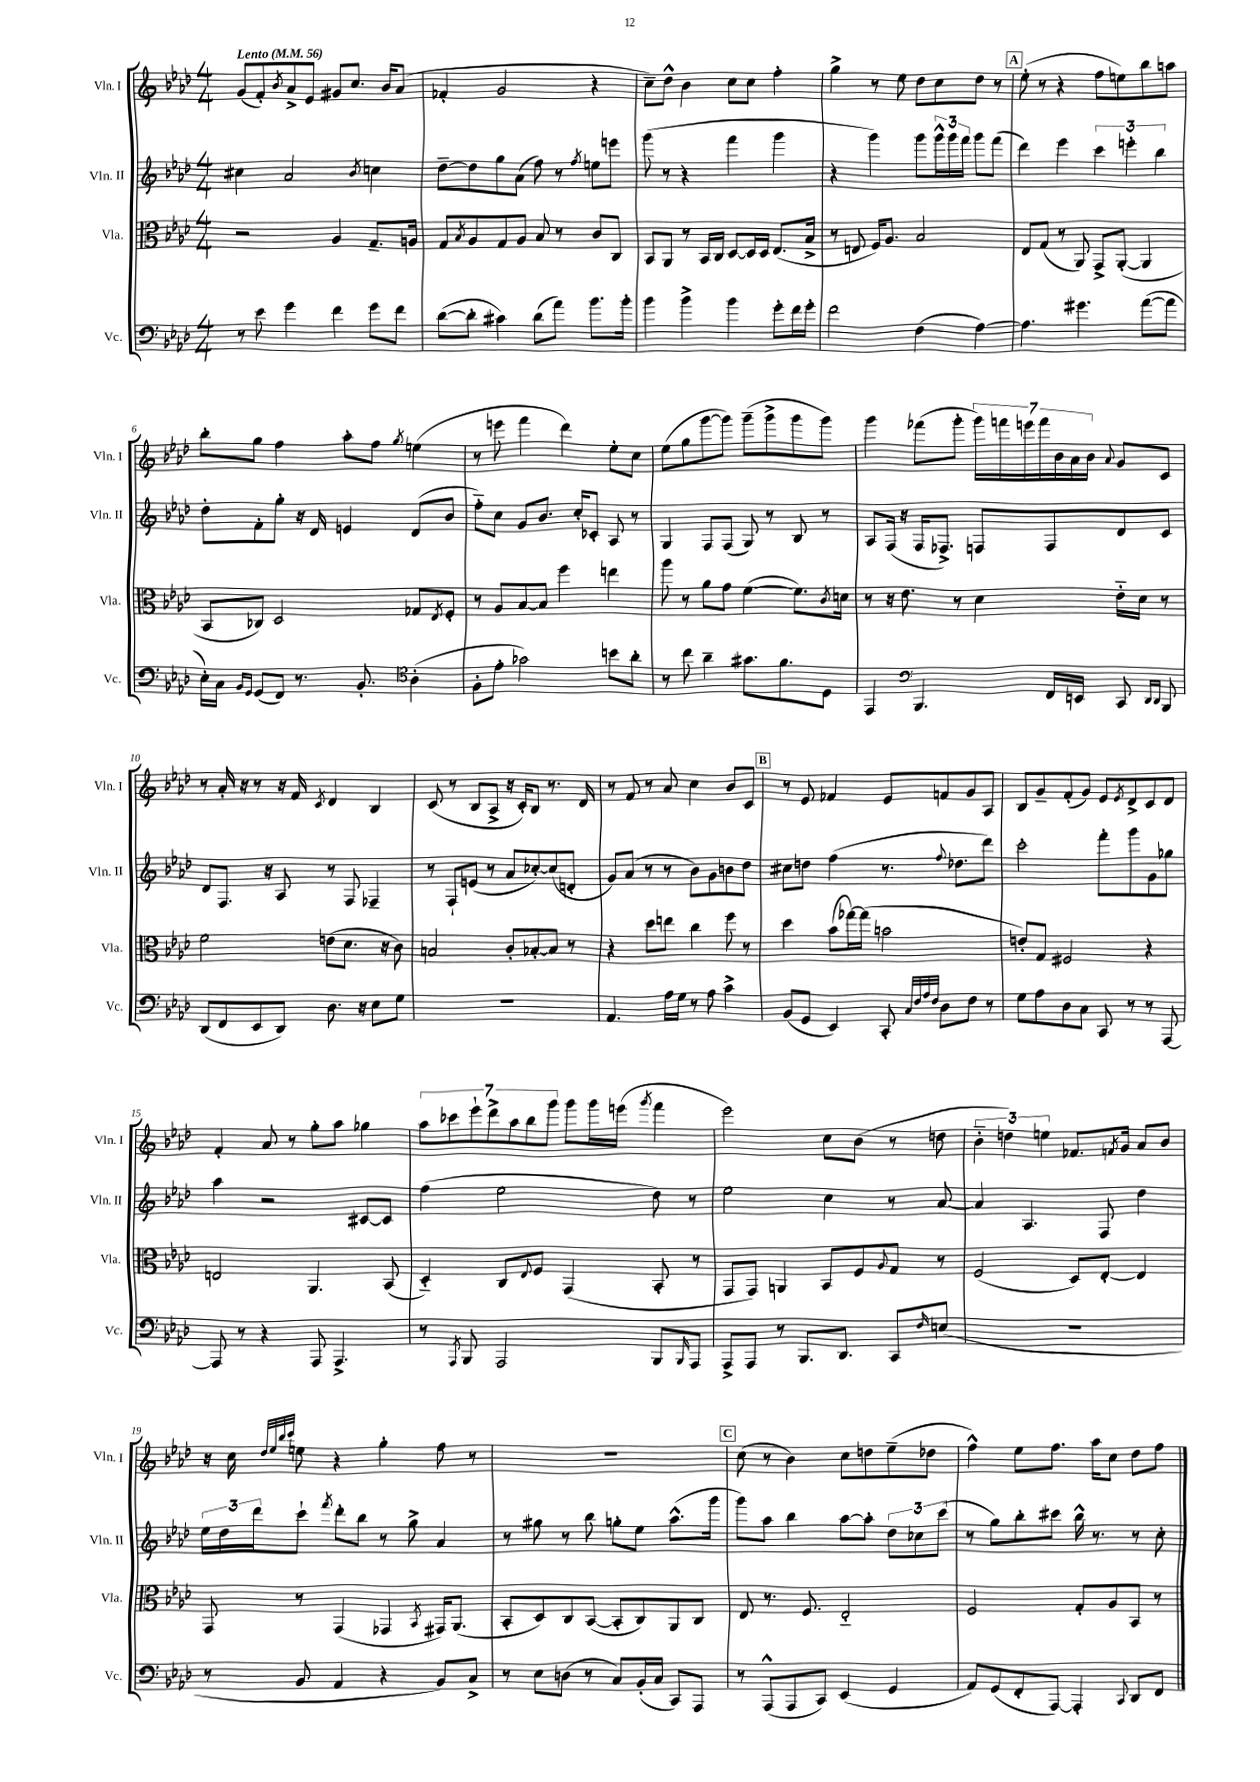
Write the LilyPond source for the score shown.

<<
\new StaffGroup <<
\new Staff = "s0" \with { instrumentName = "Vln. I" shortInstrumentName = "Vln. I" } {
    \clef treble \key aes \major \numericTimeSignature \time 4/4 \tempo "Lento" 4 = 56
    g'8( f'8-.) \acciaccatura { bes'8 } aes'8-> ees'8 gis'8 c''8. bes'16 aes'8( |
    fes'4-. g'2 r4 |
    c''8--) des''8-^ bes'4 c''8 c''8 f''4-. |
    g''4-> r8 ees''8 des''8 c''8 des''8 r8 |
    \mark \markup { \box "A" } ees''8-.( r8 r4 f''8 e''8) bes''8 a''8 |
    bes''8-. g''8 f''4 aes''8-. f''8 \acciaccatura { g''8 } e''4( |
    r8 e'''8 f'''4 des'''4) ees''8-. c''8 |
    ees''8( g''8 g'''8~ g'''8) g'''8--( g'''8-> g'''8 g'''8) |
    g'''4 fes'''8( g'''8-. \tuplet 7/4 { g'''16) f'''16 e'''16 f'''16 bes'16 aes'16 bes'16 } \appoggiatura { aes'8 } g'8 c'8 |
    r8 aes'16-. r16 r8 r16 f'16 \acciaccatura { c'8 } des'4 bes4 |
    c'8( r8 bes8 aes8-> r16 c'16-.) bes8 r8. des'16 |
    r8 f'8 r8 aes'8 c''4 bes'8 c'8 |
    \mark \markup { \box "B" } r8 ees'8 fes'4 ees'8 f'8 g'8 aes8 |
    bes8 g'8-- f'8-.( g'8) ees'8 \acciaccatura { ees'8 } des'8-> c'8 des'8 |
    f'4-. aes'8 r8 g''8-. aes''8 ges''4 |
    \tuplet 7/4 { aes''8 ces'''8 ees'''8-! des'''8-> aes''8 bes''8 g'''8 } g'''8 g'''16 e'''16( \acciaccatura { g'''8 } f'''4 |
    ees'''2) c''8 bes'8( r8 d''8 |
    \tuplet 3/2 { bes'4-_ d''4) e''4 } fes'8. \acciaccatura { f'8 } g'16 aes'8 bes'8 |
    r16 c''16 \grace { des''32 ees''32 bes''32 c'''32 } e''8 r4 g''4-. f''8 r8 |
    R1 |
    \mark \markup { \box "C" } c''8( r8 bes'4) c''8 d''8 ees''8--( des''8 |
    f''4-^) ees''8 f''8. aes''16 c''8 des''8 f''8 \bar "|." |
}
\new Staff = "s1" \with { instrumentName = "Vln. II" shortInstrumentName = "Vln. II" } {
    \clef treble \key aes \major \numericTimeSignature \time 4/4
    cis''4 aes'2 \acciaccatura { bes'8 } c''4 |
    des''8~-- des''8 g''8 aes'8( f''8) r8 \acciaccatura { f''8 } e''8 e'''8 |
    g'''8( r8 r4 f'''4 g'''4 |
    r4 g'''4) g'''8 \tuplet 3/2 { g'''16-^ g'''16 f'''16 } g'''8 f'''8( |
    \mark \markup { \box "A" } des'''4) ees'''4 \tuplet 3/2 { c'''4 e'''4-. bes''4 } |
    des''8-. f'8-. g''8-. r16 des'16 e'4 des'8( bes'8 |
    f''8-_) c''8 g'8 bes'8. c''16-. ces'8-. aes8 r8 |
    g4 f8 f8( g8) r8 bes8 r8 |
    aes8 f16( r16 f16 fes8.->) f8 f8 des'8 c'8 |
    des'8 f8. r16 aes8 r8 f8 fes4-- |
    r8 f8-! e'8( r8 aes'8 ces''8~-.) ces''8( d'8-. |
    g'8) aes'8( r8 r8 bes'8) g'8 b'8 des''8 |
    \mark \markup { \box "B" } cis''8 d''8 f''4( r8. \appoggiatura { f''8 } des''8. des'''8) |
    c'''2-. f'''8-. g'''8 g'8 ges''8 |
    aes''4 r2 cis'8~ cis'8 |
    f''4( ees''2 des''8) r8 |
    ees''2 c''4 r8 aes'8~ |
    aes'4 aes4. f8 des''4 |
    \tuplet 3/2 { ees''16 des''16 des'''16 } c'''8-! \acciaccatura { f'''8 } des'''8-. bes''8 r8 g''8-> aes'4 |
    r8 gis''8 r8 bes''8 g''8-. ees''8 aes''8.-^( g'''16 |
    \mark \markup { \box "C" } g'''8) aes''8 bes''4 aes''8~ aes''8-. \tuplet 3/2 { des''8 ces''8 c'''8( } |
    r8 g''8) bes''8-. cis'''8 bes''16-^ r8. r8 c''8-. \bar "|." |
}
\new Staff = "s2" \with { instrumentName = "Vla." shortInstrumentName = "Vla." } {
    \clef alto \key aes \major \numericTimeSignature \time 4/4
    r2 aes4 g8.-- a16 |
    g8 \acciaccatura { bes8 } aes8 g8 aes8 bes8 r8 c'8 c8 |
    bes,8 aes,8 r8 bes,16 c16 des8~ des16 des16 ees8.( bes16-> |
    r8 e8 f16) aes8. bes2 |
    \mark \markup { \box "A" } ees8 g8( r8 aes,8) g,8-> aes,8~-.( aes,4 |
    bes,8 ces8) des2 ges8 \acciaccatura { ees8 } f8-. |
    r8 aes8 bes8~ bes8 f''4 e''4 |
    aes''8 r8 aes'8 g'8 f'4~( f'8.) \acciaccatura { c'8 } d'16 |
    r8 r16 ees'8. r8 des'4 ees'16-_ des'16 r8 |
    f'2 e'8( des'8. r16 c'8) |
    b2 c'8-. bes8~-. bes8 r8 |
    r4 des''8 e''8 c''4 f''8 r8 |
    \mark \markup { \box "B" } des''4 bes'8( ges''16~) ges''16( b'2 |
    e'8-.) g8 fis2 r4 |
    e2 aes,4. bes,8( |
    des4-_) c8 \appoggiatura { ees8 } f8 g,4( bes,8-. r8 |
    g,8 g,8) a,4 bes,8 f8 \appoggiatura { aes8 } g8 r8 |
    f2( des8) ees8~-. ees4 |
    g,8 r8 g,4( ges,4 \acciaccatura { bes,8 } gis,16) aes,8.( |
    bes,8-. des8) c8 bes,8~( bes,8-. c8) aes,8 c8 |
    \mark \markup { \box "C" } ees8 r8. f8. ees2-_ |
    f2 g8-. aes8 bes,8 r8 \bar "|." |
}
\new Staff = "s3" \with { instrumentName = "Vc." shortInstrumentName = "Vc." } {
    \clef bass \key aes \major \numericTimeSignature \time 4/4
    r8 ees'8 g'4 f'4 g'8 f'8 |
    des'8~( des'8-. cis'4) des'8( aes'8) bes'8. bes'16-. |
    bes'4 bes'4-> bes'4 g'8-. f'16 g'16-. |
    f'2 f4( aes4~) |
    \mark \markup { \box "A" } aes4. gis'4. aes'8~( aes'8 |
    ees16-.) c16 \grace { bes,16 g,16 } g,8( f,8) r8. bes,8.-. \clef tenor aes4-.( |
    f8-. ees'8-. ges'2) b'8 aes'8-. |
    r8 c''8 aes'4-- gis'8. f'8. des8 |
    ees,4 \clef bass bes,,4. f,16 e,16 c,8 \grace { des,16 des,16 } bes,,8 |
    des,8( f,8 ees,8 des,8) des8. r16 ees8 g8 |
    R1 |
    aes,4. aes16 g16 r8 aes8 c'4-> |
    \mark \markup { \box "B" } bes,8( g,8 ees,4) c,8-. \grace { c32 f32 aes32 f32 } des8 f8 r8 |
    g8 aes8 des8 c8 c,8 r8 r8 aes,,8~ |
    aes,,8 r8 r4 aes,,8 aes,,4.-> |
    r8 \acciaccatura { aes,,8 } bes,,8 aes,,2 bes,,8 \grace { bes,,16 } aes,,8 |
    aes,,8-> aes,,8 r8 bes,,8. des,8. c,8 \grace { f16 } e8( |
    R1 |
    r8 bes,8 aes,4 r4 bes,8) c8-> |
    r8 ees8 d8( r8 c8) bes,16-.( c16 c,8) aes,,8 |
    \mark \markup { \box "C" } r8 aes,,8-^( aes,,8 c,8) ees,4( g,4 |
    aes,8) g,8( f,8-. aes,,8~) aes,,4-. \appoggiatura { c,8 } des,8 f,8 \bar "|." |
}
>>
>>
